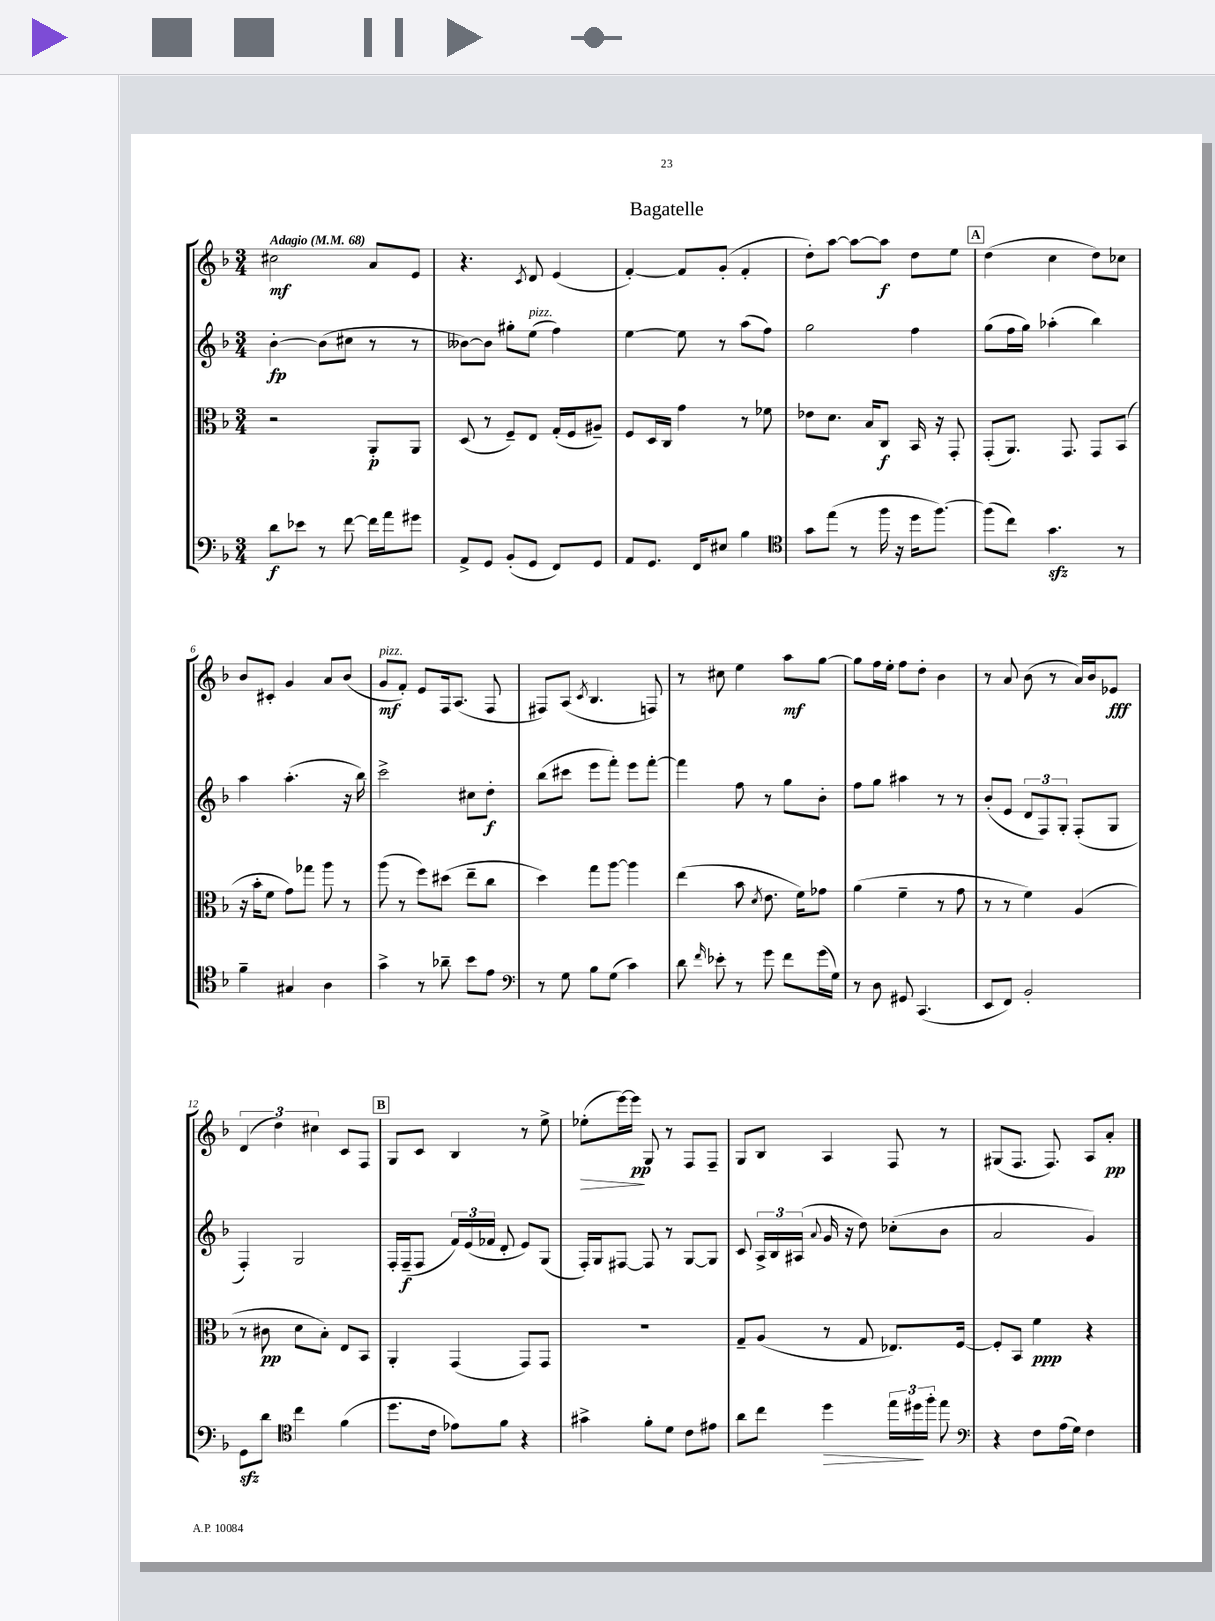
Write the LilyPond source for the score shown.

\header { title = "Bagatelle" }
<<
\new StaffGroup <<
\new Staff = "s0" {
    \clef treble \key f \major \numericTimeSignature \time 3/4 \tempo "Adagio" 4 = 68
    \autoBeamOff cis''2\mf a'8[ e'8] |
    r4. \acciaccatura { c'8 } d'8 e'4( |
    f'4~-.) f'8[ g'8]-.( f'4-. |
    d''8[-.) a''8]~ a''8[~ a''8]\f d''8[ e''8] |
    \mark \markup { \box "A" } d''4( c''4 d''8[) ces''8] |
    bes'8[ cis'8]-. g'4 a'8[ bes'8]( |
    g'8[\mf^\markup { \italic "pizz." } f'8]-.) e'8[ f16 a8.]( f8 |
    fis8[) a8]( \acciaccatura { c'8 } bes4. f8) |
    r8 cis''8 e''4 a''8[\mf g''8]~ |
    g''8[ f''16 e''16]-. f''8[ d''8]-. bes'4 |
    r8 a'8 bes'8( r8 a'16[) bes'16 ees'8]\fff |
    \tuplet 3/2 { d'4( d''4) cis''4 } c'8[ f8] |
    \mark \markup { \box "B" } g8[ c'8] bes4 r8 e''8-> |
    ees''8[-.\>( e'''16~) e'''16]\pp\! g8 r8 f8[ f8]-- |
    g8[ bes8] a4 f8 r8 |
    gis8[( f8.] f8.) a8[ a'8]-.\pp \bar "|." |
}
\new Staff = "s1" {
    \clef treble \key f \major \numericTimeSignature \time 3/4
    \autoBeamOff bes'4~-.\fp bes'8[( cis''8] r8 r8 |
    beses'8[~) beses'8] gis''8[-. e''8]^\markup { \italic "pizz." }( f''4) |
    e''4~ e''8 r8 a''8[( f''8]) |
    g''2 f''4 |
    \mark \markup { \box "A" } g''8[( f''16 g''16]) aes''4-.( bes''4) |
    a''4 a''4.-.( r16 bes''16) |
    c'''2-> cis''8[ d''8]-.\f |
    bes''8[( cis'''8] e'''8[ f'''8]-.) e'''8[ f'''8]~-. |
    f'''4 f''8 r8 g''8[ bes'8]-. |
    f''8[ g''8] ais''4 r8 r8 |
    bes'8[-.( e'8] \tuplet 3/2 { d'8[ f8) g8]-. } f8[-.( g8] |
    f4-.) g2 |
    \mark \markup { \box "B" } f16[-. f16--\f( f8] \tuplet 3/2 { f'16[) e'16( fes'16] } d'8-. e'8[) g8]( |
    f16[-.) g16 fis8]~ fis8 r8 g8[~ g8] |
    c'8 \tuplet 3/2 { a16[-> bes16 ais16]( } \appoggiatura { a'8 } g'16 r16 d''8) ces''8[-.( bes'8] |
    a'2 g'4) \bar "|." |
}
\new Staff = "s2" {
    \clef alto \key f \major \numericTimeSignature \time 3/4
    \autoBeamOff r2 a,8[-.\p a,8] |
    d8( r8 f8[--) e8] g16[-.( f16 ais8]--) |
    f8[ d16 c16] g'4 r8 fes'8 |
    ees'8[ d'8.] bes16[ c8]\f bes,16 r16 g,8-. |
    \mark \markup { \box "A" } g,8[-.( a,8.]) g,8. g,8[ bes,8]( |
    r16 bes'16[-. f'8] g'8[) ges''8] a''8 r8 |
    a''8( r8 f''8[) dis''8]( e''8[-- c''8] |
    d''4) g''8[ a''8]~ a''4 |
    e''4( bes'8 \acciaccatura { d'8 } e'8. f'16[) ges'8] |
    a'4( f'4-- r8 g'8 |
    r8 r8 f'4) a4( |
    r8 cis'8\pp d'8[ bes8]-.) e8[ bes,8] |
    \mark \markup { \box "B" } a,4-. g,4( g,8[) g,8] |
    R2. |
    g8[-- a8]( r8 g8 ees8.[) f16]~ |
    f8[-. bes,8] f'4\ppp r4 \bar "|." |
}
\new Staff = "s3" {
    \clef bass \key f \major \numericTimeSignature \time 3/4
    \autoBeamOff d'8[\f ees'8] r8 f'8~ f'16[ a'16 gis'8] |
    a,8[-> g,8] bes,8[-.( g,8] f,8[) g,8] |
    a,8[ g,8.] f,16[ eis8] bes4 |
    \clef tenor g'8[ e''8]( r8 f''16 r16 d''16[ f''8.]~) |
    \mark \markup { \box "A" } f''8[( c''8]) g'4.\sfz r8 |
    f'4-- gis4 a4 |
    g'4-> r8 aes'8-- bes'8[ e'8] |
    \clef bass r8 g8 bes8[ g8]( c'4) |
    d'8 \grace { f'16 } ees'8-. r8 g'8 f'8[ g'16( g16]) |
    r8 d8 gis,8 c,4.( |
    e,8[ f,8]) bes,2-. |
    g,8[\sfz d'8] \clef tenor c''4 f'4( |
    \mark \markup { \box "B" } d''8.[ c'16] ees'8[) f'8] r4 |
    gis'4-> f'8[-. d'8] c'8[ eis'8] |
    a'8[ c''8] d''4\> \tuplet 3/2 { e''16[ dis''16\! f''16]-. } e''8 |
    \clef bass r4 f8[ a16( g16]) f4 \bar "|." |
}
>>
>>
